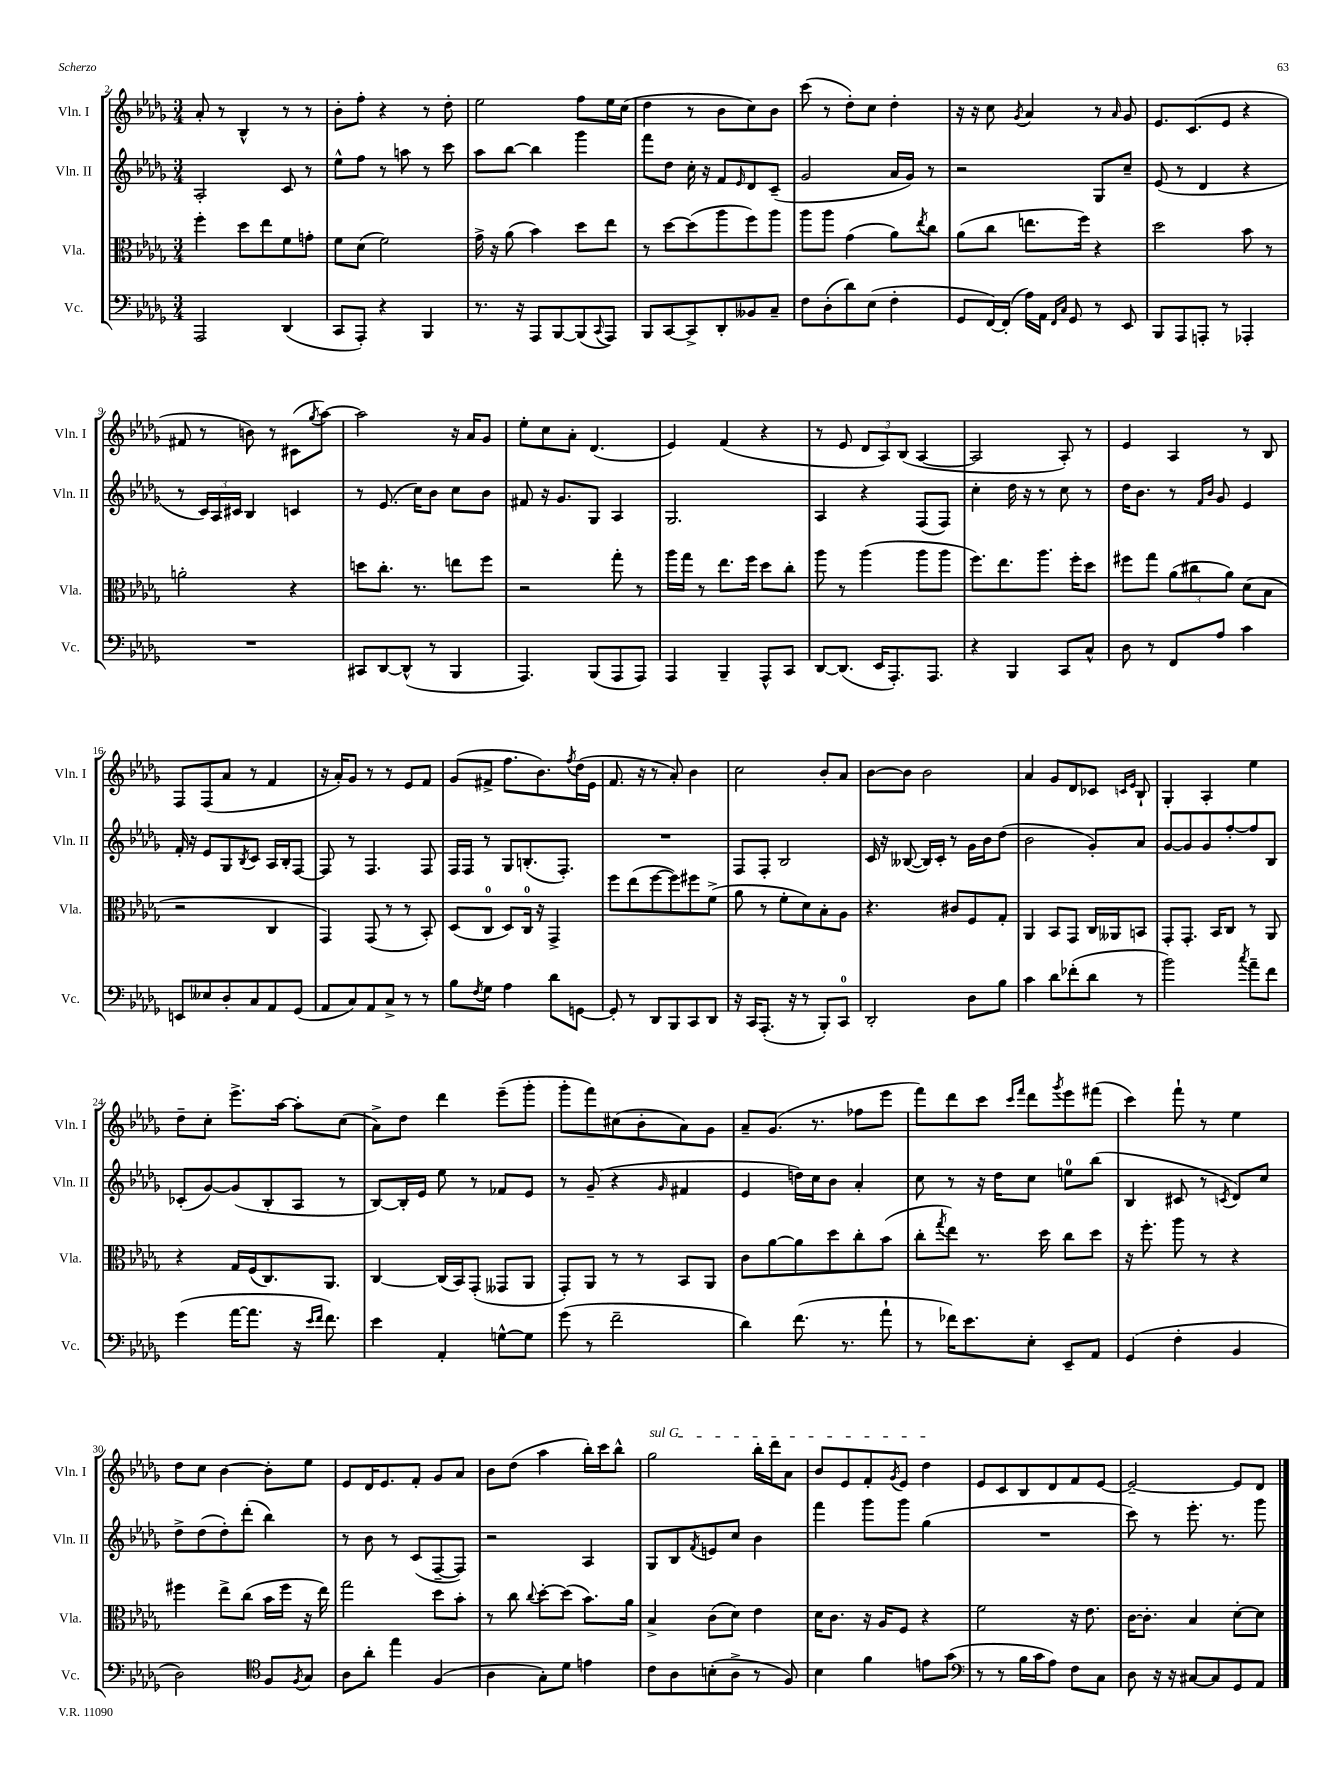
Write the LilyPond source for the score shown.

<<
\new StaffGroup <<
\new Staff = "s0" \with { instrumentName = "Vln. I" shortInstrumentName = "Vln. I" } {
    \clef treble \key des \major \numericTimeSignature \time 3/4
    aes'8-. r8 bes4-^ r8 r8 |
    bes'8-. f''8-. r4 r8 des''8-. |
    ees''2 f''8 ees''16 c''16( |
    des''4 r8 bes'8 c''8) bes'8 |
    c'''8( r8 des''8-.) c''8 des''4-. |
    r16 r16 c''8 \acciaccatura { ges'8 } aes'4 r8 \grace { aes'16 } ges'8 |
    ees'8. c'8.( ees'8 r4 |
    fis'8 r8 b'8) r8 cis'8( \acciaccatura { ges''8 } aes''8~) |
    aes''2 r16 aes'16 ges'8 |
    ees''8-. c''8 aes'8-. des'4.( |
    ees'4) f'4( r4 |
    r8 ees'8 \tuplet 3/2 { des'8 aes8) bes8( } aes4~ |
    aes2 aes8-.) r8 |
    ees'4 aes4 r8 bes8 |
    f8 f8( aes'8 r8 f'4 |
    r16 aes'16-.) ges'8 r8 r8 ees'8 f'8 |
    ges'8( fis'8-> f''8. bes'8.) \acciaccatura { f''8 } des''16( ees'16 |
    f'8. r16 r8 aes'8-.) bes'4 |
    c''2 bes'8-. aes'8 |
    bes'8~ bes'8 bes'2 |
    aes'4 ges'8 des'8 ces'8 \grace { c'16 ees'16 } bes8-! |
    ges4-. aes4-. ees''4 |
    des''8-- c''8-. ees'''8.-> aes''16~ aes''8-. c''8( |
    aes'8->) des''8 des'''4 ees'''8--( ges'''8-. |
    ges'''8-. f'''8) cis''8( bes'8-. aes'8) ges'8 |
    aes'8-- ges'8.( r8. fes''8 ees'''8 |
    f'''8) des'''8 c'''8 \grace { c'''16 f'''16 } des'''8 \acciaccatura { ges'''8 } ees'''8 fis'''8( |
    c'''4) f'''8-! r8 ees''4 |
    des''8 c''8 bes'4~ bes'8-. ees''8 |
    ees'8 des'16 ees'8. f'8-. ges'8 aes'8 |
    bes'8 des''8( aes''4 bes''16-.) c'''16 bes''8-^ |
    \once \override TextSpanner.bound-details.left.text = \markup { \italic "sul G" } ges''2\startTextSpan bes''16-. des'''16 aes'8 |
    bes'8 ees'8 f'8-. \acciaccatura { ges'8 } ees'8 des''4\stopTextSpan |
    ees'8 c'8 bes8 des'8 f'8 ees'8~ |
    ees'2~-- ees'8 des'8 \bar "|." |
}
\new Staff = "s1" \with { instrumentName = "Vln. II" shortInstrumentName = "Vln. II" } {
    \clef treble \key des \major \numericTimeSignature \time 3/4
    aes2-. c'8 r8 |
    ees''8-^ f''8 r8 a''8 r8 c'''8 |
    aes''8 bes''8~ bes''4 ges'''4 |
    f'''8 des''8 c''16-. r16 f'8 \grace { ees'16 } des'8 c'8--( |
    ges'2 aes'16 ges'16) r8 |
    r2 ges8 c''8-- |
    ees'8( r8 des'4 r4 |
    r8 \tuplet 3/2 { c'16) aes16 cis'16 } bes4 c'4 |
    r8 ees'8.( c''16) bes'8 c''8 bes'8 |
    fis'8 r16 ges'8. ges8 aes4 |
    ges2. |
    aes4 r4 f8( f8) |
    c''4-. des''16 r16 r8 c''8 r8 |
    des''16 bes'8. r8 \grace { f'16 bes'16 } ges'8 ees'4 |
    f'16-. r16 ees'8 ges8 \acciaccatura { bes8 } c'8 aes16 bes16-. f8~ |
    f8 r8 f4. f8 |
    f16 f16 r8 ges8 b8.-.( f8.-.) |
    R2. |
    f8 f8-. bes2 |
    c'16 r16 beses8~( beses16) c'16-. r8 ges'16 bes'16 des''8( |
    bes'2 ges'8-.) aes'8 |
    ges'8~ ges'8 ges'8 f''8~-. f''8 bes8 |
    ces'8-.( ges'8~) ges'8( bes8-. aes8 r8 |
    bes8~) bes16-. ees'16 ees''8 r8 fes'8 ees'8 |
    r8 ges'8--( r4 \grace { ges'16 } fis'4 |
    ees'4 d''16) c''16 bes'8 aes'4-. |
    c''8 r8 r16 des''16 c''8 e''8-0 bes''8( |
    bes4 cis'8 r8 \acciaccatura { c'8 } des'8) c''8 |
    des''8-> des''8( des''8-.) des'''8-.( bes''4) |
    r8 bes'8 r8 c'8( f8~-- f8) |
    r2 aes4 |
    ges8 bes8 \acciaccatura { f'8 } e'8 c''8 bes'4 |
    f'''4 ges'''8 ges'''8 ges''4( |
    R2. |
    c'''8) r8 ees'''8.-. r8. ges'''8 \bar "|." |
}
\new Staff = "s2" \with { instrumentName = "Vla." shortInstrumentName = "Vla." } {
    \clef alto \key des \major \numericTimeSignature \time 3/4
    f''4-. des''8 ees''8 f'8 g'8-. |
    f'8 des'8( f'2) |
    ges'16-> r16 aes'8( bes'4) des''8 ees''8 |
    r8 des''8~ des''8( aes''8 f''8) aes''8 |
    aes''8 aes''8 ges'4( aes'8) \acciaccatura { ees''8 } c''8 |
    aes'8( c''8 e''8. f''16) r4 |
    des''2 bes'8 r8 |
    a'2-. r4 |
    d''8 c''8.-. r8. e''8 f''8 |
    r2 ges''8-. r8 |
    aes''16 ges''16 r8 ees''8. f''16 des''8 c''8-. |
    aes''8 r8 aes''4( aes''8 aes''8 |
    f''8.) ees''8. aes''8. f''16-. des''8 |
    fis''8 ges''8 \tuplet 3/2 { aes'8( cis''8 aes'8) } des'8( bes8 |
    r2 c4 |
    ges,4) ges,8( r8 r8 bes,8-.) |
    des8( c8-0 des8) c16-0 r16 ges,4-> |
    f''8 ees''8( f''8~ f''8) fis''8 f'8->( |
    aes'8 r8 f'8-. des'8) bes8-. aes8 |
    r4. cis'8 f8 ges8-. |
    aes,4 bes,8 ges,8 c16 aeses,16 b,8 |
    ges,8-. ges,8.-. bes,16 c8 r8 aes,8 |
    r4 ges16 f16( c8.) aes,8. |
    c4~ c16( bes,16) ges,8-.( geses,8 aes,8 |
    ges,8-.) aes,8 r8 r8 bes,8 aes,8 |
    c'8 aes'8~ aes'8 des''8 c''8-. bes'8( |
    c''8-. \acciaccatura { ges''8 } ees''8) r8. des''16 c''8 des''8 |
    r16 f''8.-. aes''8 r8 r4 |
    fis''4 ees''8-> c''8( bes'16 fis''16 r16 ees''16) |
    ges''2 des''8 bes'8-. |
    r8 c''8 \appoggiatura { c''8 } des''8~-. des''8( bes'8.) aes'16 |
    bes4-> c'8( des'8) ees'4 |
    des'16 c'8. r16 aes16 f8 r4 |
    f'2 r16 ees'8. |
    c'16~ c'8.-. bes4 des'8~-. des'8 \bar "|." |
}
\new Staff = "s3" \with { instrumentName = "Vc." shortInstrumentName = "Vc." } {
    \clef bass \key des \major \numericTimeSignature \time 3/4
    aes,,2 des,4( |
    c,8 aes,,8-.) r4 bes,,4 |
    r8. r16 aes,,8 bes,,8~ bes,,8( \appoggiatura { c,8 } aes,,8) |
    bes,,8 c,8~ c,8-> des,8-. beses,8 c8-- |
    f8 des8-.( des'8) ees8( f4-. |
    ges,8 f,16~) f,16-.( aes16) aes,16 \grace { f,16 c16 } ges,8 r8 ees,8 |
    bes,,8 aes,,8 a,,8-. r8 aes,,4-. |
    R2. |
    cis,8 des,8~ des,8-^( r8 bes,,4 |
    aes,,4.) bes,,8( aes,,8 aes,,8) |
    aes,,4 bes,,4-- aes,,8-^ c,8 |
    des,8~ des,8.( ees,16 aes,,8.-.) aes,,8. |
    r4 bes,,4 c,8 c8-^ |
    des8 r8 f,8 aes8 c'4 |
    e,8 eeses8 des8-. c8 aes,8 ges,8( |
    aes,8 c8) aes,8 c8-> r8 r8 |
    bes8 \acciaccatura { f8 } ges8 aes4 des'8 g,8~ |
    g,8-. r8 des,8 bes,,8 c,8 des,8 |
    r16 c,16 aes,,8.-.( r16 r8 bes,,8-.) c,8-0 |
    des,2-. des8 bes8 |
    c'4 des'8 fes'8-.( des'8 r8 |
    bes'2) \acciaccatura { c''8 } aes'8-- f'8 |
    ges'4( aes'16~ aes'8. r16 \grace { ees'16 f'16 } f'8.) |
    ees'4 aes,4-. g8~-^ g8 |
    ges'8( r8 f'2-- |
    des'4) f'8.( r8. aes'8-! |
    r8 fes'16) ees'8. ees8-. ees,8-- aes,8 |
    ges,4( f4-. bes,4 |
    des2) \clef tenor f8 \acciaccatura { f8 } ges8 |
    aes8 aes'8-. ees''4 f4( |
    aes4 ges8-.) des'8 e'4 |
    c'8 aes8 b8-.( aes8-> r8 f8) |
    bes4 f'4 e'8 ges'8( |
    \clef bass r8 r8 bes16 c'16 aes8) f8 c8 |
    des8 r16 r16 cis8~ cis8 ges,8 aes,8 \bar "|." |
}
>>
>>
\layout { \context { \Score currentBarNumber = #2 } }
